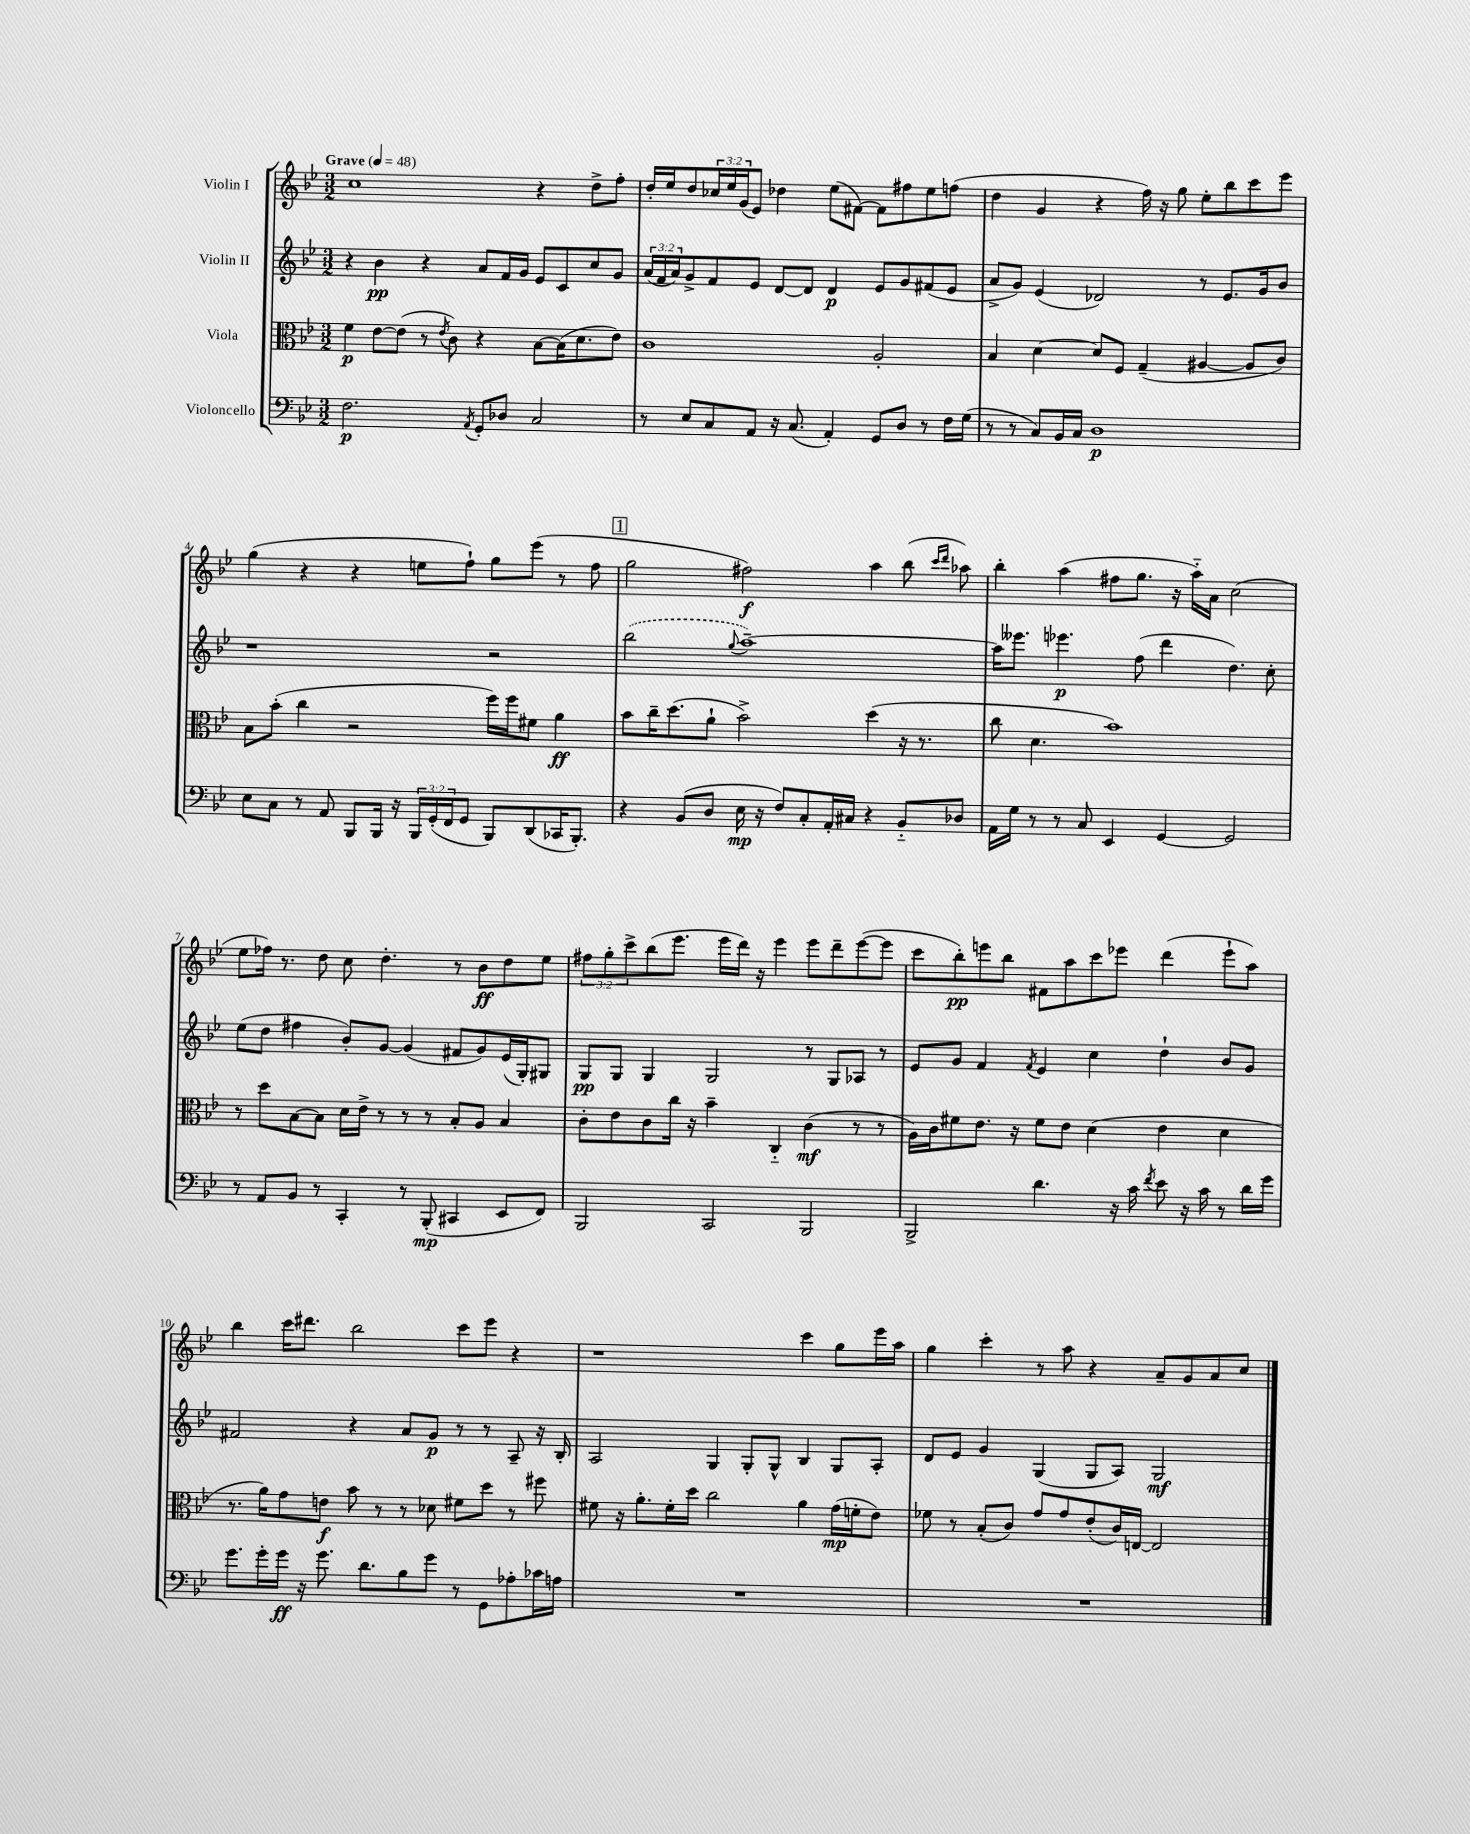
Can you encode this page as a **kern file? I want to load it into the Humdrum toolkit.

**kern	**kern	**kern	**kern
*staff4	*staff3	*staff2	*staff1
*clefF4	*clefC3	*clefG2	*clefG2
*k[b-e-]	*k[b-e-]	*k[b-e-]	*k[b-e-]
*M3/2	*M3/2	*M3/2	*M3/2
*MM48	*MM48	*MM48	*MM48
2.F	4f	4r	1cc
.	[8e-	4b-	.
.	(8e-]	.	.
.	8r	4r	.
.	8qe-	.	.
.	8c)	.	.
8qAA	.	.	.
8GG'	4r	8a	.
8D-	.	16f	.
.	.	16g	.
2C	[8B-	8e-	4r
.	(16B-]	8c	.
.	8.d	.	.
.	.	8cc	8dd^
.	8e-)	8g	8ff'
=	=	=	=
8r	1c	(24a	16dd'
.	.	24f	.
.	.	.	16ee-
.	.	24a)	.
8E-	.	8g^	8dd
8C	.	8f	24cc-
.	.	.	24ee-
.	.	.	(24g
8AA	.	8e-	8e-)
16r	.	[8d	4dd-
(8.C	.	.	.
.	.	8d]	.
4AA')	.	4d	(8ee-
.	.	.	[8f#)
8GG	2A'	8e-	8f#]
8D	.	8g	8ff#
8r	.	(8f#	8ee-
16F	.	8e-	(8ff
(16G	.	.	.
=	=	=	=
8r	4B-	8a^	4dd
8r	.	8g)	.
8C)	[4d	(4e-	4g
16BB-	.	.	.
16C	.	.	.
1D	8d]	2d-)	4r
.	8F	.	.
.	(4G~	.	16ff)
.	.	.	16r
.	.	.	8gg
.	[4A#	8r	8ee-'
.	.	8.e-	8bb-
.	8A#]	.	8ccc
.	.	16g	.
.	8c)	8b-	8eee-
=	=	=	=
8E-	8B-	1r	(4gg
8C	(8b-'	.	.
8r	4cc	.	4r
8AA	.	.	.
8BBB-	2r	.	4r
16BBB-	.	.	.
16r	.	.	.
24BBB-	.	.	8ee
(24GG'	.	.	.
24FF	.	.	.
8GG	.	.	8ff`)
8BBB-)	16ff)	2r	8gg
.	16ff	.	.
(8DD	8f#	.	(8eee-
16CC-	4a	.	8r
8.BBB-')	.	.	.
.	.	.	8ff
=	=	=	=
4r	8b-	(2bb-	2gg
.	16cc~	.	.
.	(8.dd	.	.
(8BB-	.	.	.
8D	8a`	.	.
.	.	8qqgg	.
16E-	2b-^)	[1aa~)	2ff#)
16r	.	.	.
8F)	.	.	.
8C'	.	.	.
16AA'	.	.	.
16C#	.	.	.
4r	(4dd	.	4aa
8BB-'~	16r	.	(8bb-
.	8.r	.	.
.	.	.	16qqccc
.	.	.	16qqddd
8D-	.	.	8aa-)
=	=	=	=
16AA	8cc	16aa]	4bb-'
16G	.	8.eee--	.
8r	4.d	.	.
8r	.	4.eee-	(4aa
8C	.	.	.
4EE-	1b-)	.	8ff#
.	.	(8ff	8.gg
[4GG	.	4ddd	.
.	.	.	16r
.	.	.	16aa'~)
.	.	.	16a
2GG]	.	4.dd)	(2cc
.	.	8cc'	.
=	=	=	=
8r	8r	(8ee-	8ee-
8AA	8dd	8dd	16ff-)
.	.	.	8.r
8BB-	[8B-	4ff#	.
8r	8B-]	.	8dd
4CC'	16d	8b-')	8cc
.	16e-^	.	.
.	8r	[8g	4.dd'
8r	8r	(4g]	.
(8BBB-'	8r	.	.
4CC#	8B-'	8f#	8r
.	8A	8g)	8b-
8EE-	4B-	(16e-	8dd
.	.	16G')	.
8FF)	.	8G#	8ee-
=	=	=	=
2BBB-	8c'	8G	12ff#
.	.	.	12gg'
.	8e-	8G	.
.	.	.	12ccc^
.	8c	4G	(8bb-
.	16cc	.	8.eee-
.	16r	.	.
2CC	4b-~	2G	.
.	.	.	16eee-
.	.	.	16ddd)
.	.	.	16r
.	4C'~	.	4eee-
2BBB-	(4c	8r	8eee-
.	.	8G	8ddd~
.	8r	8A-	([8eee-
.	8r	8r	8eee-]
=	=	=	=
2BBB-^	16A)	8e-	8ccc
.	16c	.	.
.	8f#	8g	8bb-')
.	8.e-	4f	8eee
.	.	.	8bb-
.	16r	.	.
.	.	8qf	.
4.d	8f#	4e-	8f#
.	8e-	.	8aa
.	(4d	4cc	8ccc
16r	.	.	8eee-
16c	.	.	.
8qf	.	.	.
8e-	4e-	4dd`	(4ddd
16r	.	.	.
16c	.	.	.
8r	4d	8b-	8eee-`
16d	.	8g	8aa)
16g	.	.	.
=	=	=	=
8.g	8.r	2f#	4bb-
16g'	16a)	.	.
16g	8g	.	16ccc
16r	.	.	8.ddd#
8.g	8e	.	.
.	8b-	4r	2bb-
8.d	.	.	.
.	8r	.	.
8B-	8r	8a	.
8g	8d-	8g	.
8r	8f#	8r	8ccc
8GG	8dd	8r	8eee-
8A-'	8r	8A~	4r
16c-	8ff#	16r	.
16A	.	16B-'	.
=	=	=	=
1.r	8f#	2A	1r
.	16r	.	.
.	8.a'	.	.
.	16f#'	.	.
.	16dd	.	.
.	2cc	4G	.
.	.	8G'	.
.	.	8G^^	.
.	4a	4B-	4ccc
.	(16g	8G	8gg
.	16f'	.	.
.	8e-)	8A'	16eee-
.	.	.	16aa
=	=	=	=
1.r	8f-	8d	4gg
.	8r	8e-	.
.	(8B-'	4g	4ccc'
.	8c)	.	.
.	8g	(4G	8r
.	8g	.	8aa
.	(8e-'	8G	4r
.	16c)	8A)	.
.	[16E	.	.
.	2E]	2G	8a~
.	.	.	8g
.	.	.	8a
.	.	.	8cc
==	==	==	==
*-	*-	*-	*-
